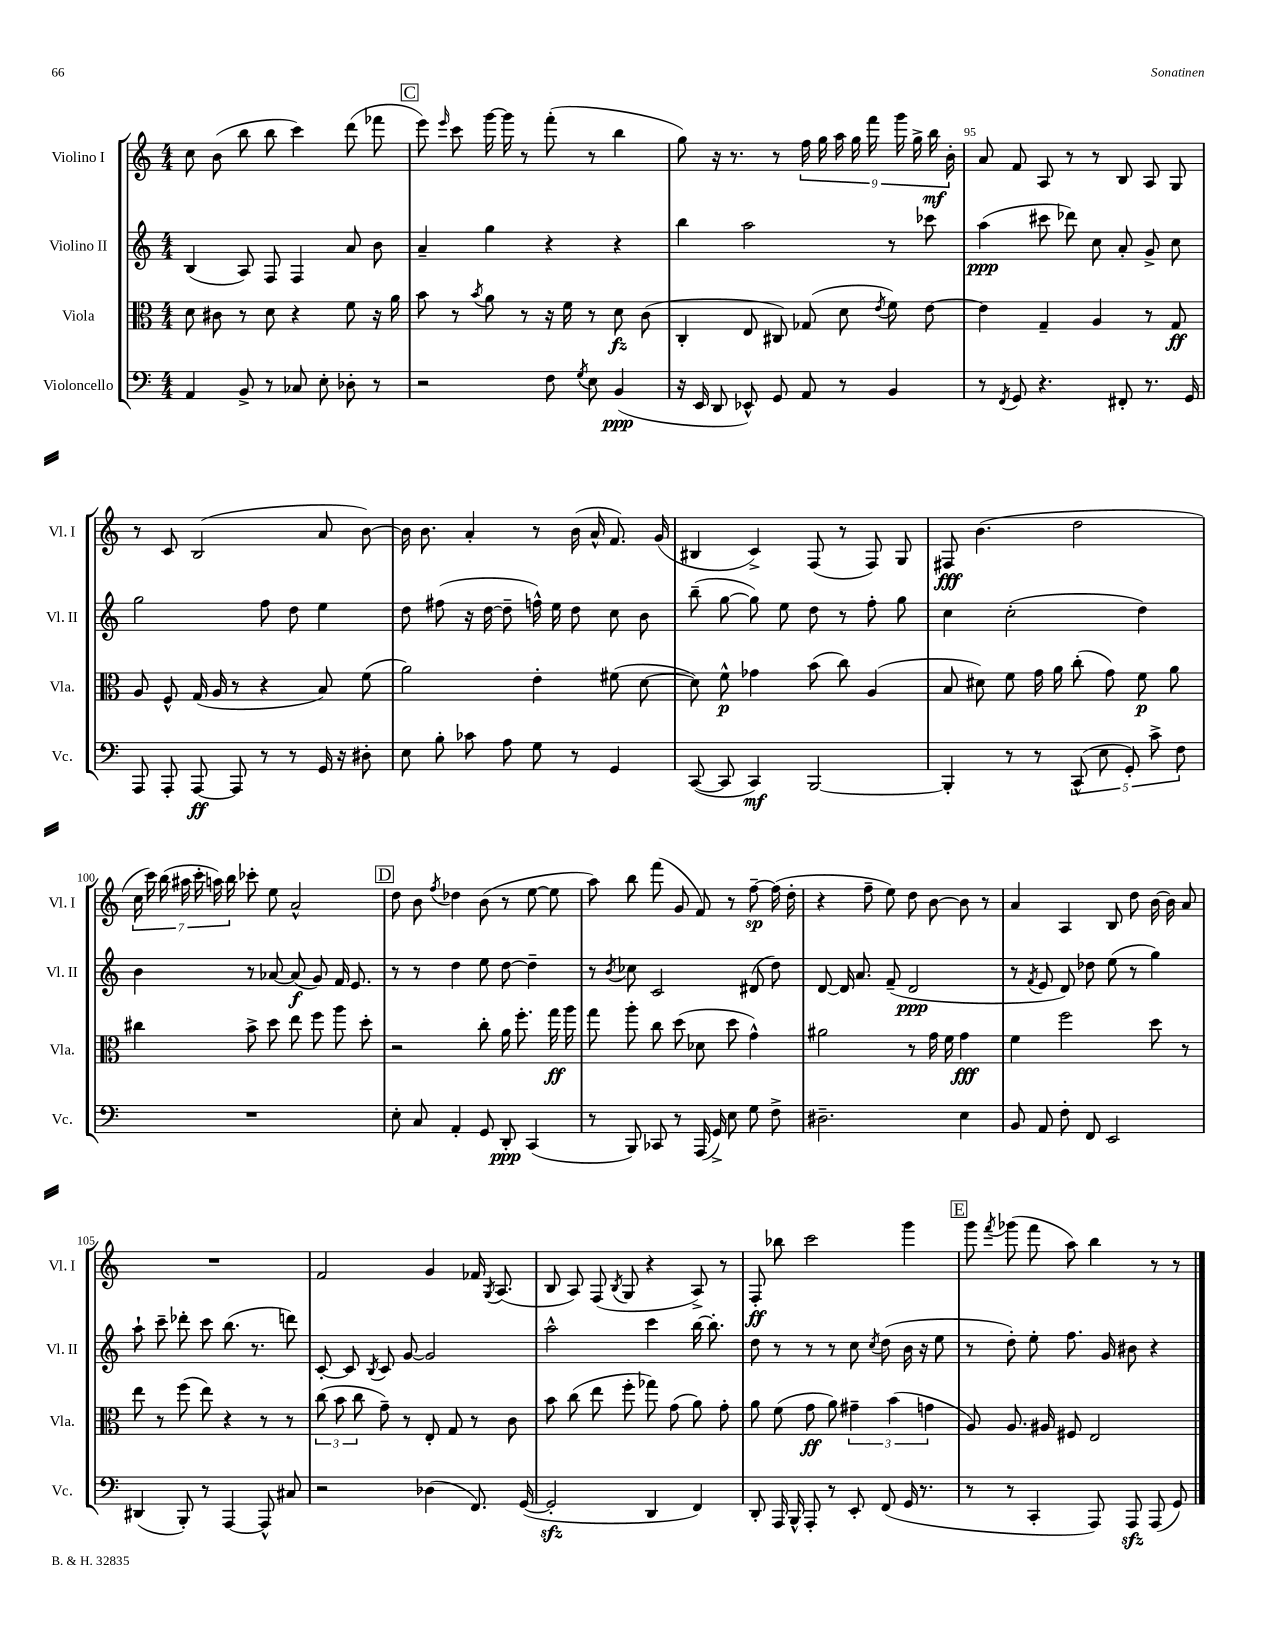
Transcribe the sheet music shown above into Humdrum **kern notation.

**kern	**kern	**kern	**kern
*staff4	*staff3	*staff2	*staff1
*clefF4	*clefC3	*clefG2	*clefG2
*k[]	*k[]	*k[]	*k[]
*M4/4	*M4/4	*M4/4	*M4/4
4AA	8d	(4B	8cc
.	8c#	.	(8b
8BB^	8r	8A)	8bb
8r	8d	8F	8bb
8C-	4r	4F	4ccc)
8E'	.	.	.
8D-'	8f	8a	(8ddd
8r	16r	8b	8fff-
.	16a	.	.
=	=	=	=
2r	8b	4a~	8eee)
.	.	.	16qqeee
.	8r	.	8ccc
.	8qb	.	.
.	8a	4gg	[16ggg
.	.	.	16ggg]
.	8r	.	8r
8F	16r	4r	(8fff'
.	16f	.	.
8qG	.	.	.
8E	8r	.	8r
(4BB	8d	4r	4bb
.	(8c	.	.
=	=	=	=
16r	4C'	4bb	8gg)
16EE	.	.	.
8DD	.	.	16r
.	.	.	8.r
8EE-^^)	8E	2aa	.
8GG	8C#)	.	8r
8AA	(8G-	.	18ff
.	.	.	18gg
.	.	.	18aa
8r	8d	.	.
.	.	.	18gg
.	.	.	18fff
.	8qe	.	.
4BB	8f)	8r	.
.	.	.	18ggg
.	.	.	18gg^
.	[8e	8ccc-	.
.	.	.	18bb
.	.	.	18b'
=	=	=	=
8r	4e]	(4aa	8a
8qFF	.	.	.
8GG	.	.	8f
4.r	4G~	8ccc#	8A
.	.	8ddd-)	8r
.	4A	8cc	8r
8FF#'	.	8a'	8B
8.r	8r	8g^	8A
.	8G	8cc	8G
16GG	.	.	.
=	=	=	=
8AAA	8A	2gg	8r
8AAA'	8F^^	.	8c
[8AAA	(16G	.	(2B
.	16A	.	.
8AAA]	8r	.	.
8r	4r	8ff	.
8r	.	8dd	.
16GG	8B)	4ee	8a
16r	.	.	.
8D#'	(8f	.	[8b)
=	=	=	=
8E	2a)	8dd	16b]
.	.	.	8.b
8B'	.	(8ff#	.
8c-	.	16r	4a'
.	.	[16dd	.
8A	.	8dd~]	.
8G	4e'	16ff^^)	8r
.	.	16ee	.
8r	.	8dd	(16b
.	.	.	16a^^
4GG	(8f#	8cc	8.f)
.	[8d	8b	.
.	.	.	(16g
=	=	=	=
([8CC	8d])	(8bb~	4B#
8CC]	8f^^	[8gg	.
4CC)	4g-	8gg])	4c^)
.	.	8ee	.
[2BBB	(8b	8dd	(8F
.	8cc)	8r	8r
.	(4A	8ff'	8F)
.	.	8gg	8G
=	=	=	=
4BBB']	8B	4cc	8F#
.	8d#)	.	(4.b
8r	8f	(2cc'	.
8r	16g	.	.
.	16a	.	.
(10CC^^	(8cc'	.	2dd
10E	.	.	.
.	8g)	.	.
10GG')	.	.	.
.	8f	4dd)	.
10c^	.	.	.
.	8a	.	.
10F	.	.	.
=	=	=	=
1r	4cc#	4b	28cc
.	.	.	28ccc)
.	.	.	(28bb
.	.	.	28aa#
.	.	.	28ccc'
.	.	.	28aa)
.	.	.	28bb
.	8b^	8r	8ccc-'
.	8dd	[8a-	8ee
.	8ee	(8a-]	2a^^
.	8ff	8g)	.
.	8aa	16f	.
.	.	8.e	.
.	8dd'	.	.
=	=	=	=
8E'	2r	8r	8dd
8C	.	8r	8b
.	.	.	8qff
4AA'	.	4dd	4dd-
8GG	8cc'	8ee	(8b
8DD'	16a	[8dd	8r
.	8.ff'	.	.
(4CC	.	4dd~]	[8ee
.	16gg	.	8ee]
.	16aa	.	.
=	=	=	=
8r	8gg	8r	8aa)
.	.	8qb	.
8BBB)	8aa'	8cc-	8bb
8CC-	8cc	2c	(8fff
8r	(8dd	.	8g
(16AAA	8d-	.	8f)
16GG^)	.	.	.
8E	8dd	.	8r
8G	4g^^)	(8d#	[8ff~
8F^	.	8dd)	(16ff]
.	.	.	16dd'
=	=	=	=
2.D#~	2a#	[8d	4r
.	.	16d]	.
.	.	8.a	.
.	.	.	8ff~
.	.	(8f~	8ee)
.	8r	2d	8dd
.	16g	.	[8b
.	16f	.	.
4E	4g	.	8b]
.	.	.	8r
=	=	=	=
8BB	4f	8r	4a
.	.	8qf	.
8AA	.	8e	.
8F'	2ff	8d)	4A
8FF	.	8dd-	.
2EE	.	(8ee	8B
.	.	8r	8dd
.	8dd	4gg)	[16b
.	.	.	16b]
.	8r	.	8a
=	=	=	=
(4DD#	8ee	8aa`	1r
.	8r	8ccc~	.
8BBB')	(8ff	8ddd-'	.
8r	8ee)	8ccc	.
[4AAA	4r	(8.bb	.
.	.	8.r	.
8AAA^^]	8r	.	.
8C#	8r	8ddd)	.
=	=	=	=
2r	(12cc	[8c'	2f
.	12b	.	.
.	.	8c]	.
.	12cc	.	.
.	.	8qB	.
.	8g~)	8c	.
.	8r	[8g	.
(4D-	8E'	2g]	4g
.	8G	.	.
8.FF)	8r	.	16f-
.	.	.	8qG
.	.	.	(8.A
.	8c	.	.
([16GG	.	.	.
=	=	=	=
2GG']	8b	2aa^^	8B
.	(8cc	.	8A)
.	8ee	.	(8F
.	.	.	8qB
.	8ff'	.	8G
4DD	8gg-)	4ccc	4r
.	(8g	.	.
4FF)	8a)	[16bb	8A^)
.	.	8.bb']	.
.	8g'	.	8r
=	=	=	=
8DD'	8a	8dd	8F'
16AAA	(8f	8r	8bb-
16BBB^^	.	.	.
8AAA'	8g	8r	2ccc
8r	8a)	8r	.
8EE'	6g#~	8cc	.
.	.	8qcc	.
(8FF	.	(8dd	.
.	(6b	.	.
16GG	.	16b	4ggg
8.r	.	16r	.
.	6g	.	.
.	.	8ee	.
=	=	=	=
8r	8A)	8r	8ggg
.	.	.	8qfff
8r	8.A	8dd')	(8ggg-
4CC'	.	8ee'	8fff
.	16A#	.	.
.	8F#	8.ff	8aa)
8AAA)	2E	.	4bb
.	.	16g	.
8AAA	.	8b#	.
(8AAA	.	4r	8r
8GG)	.	.	8r
==	==	==	==
*-	*-	*-	*-
